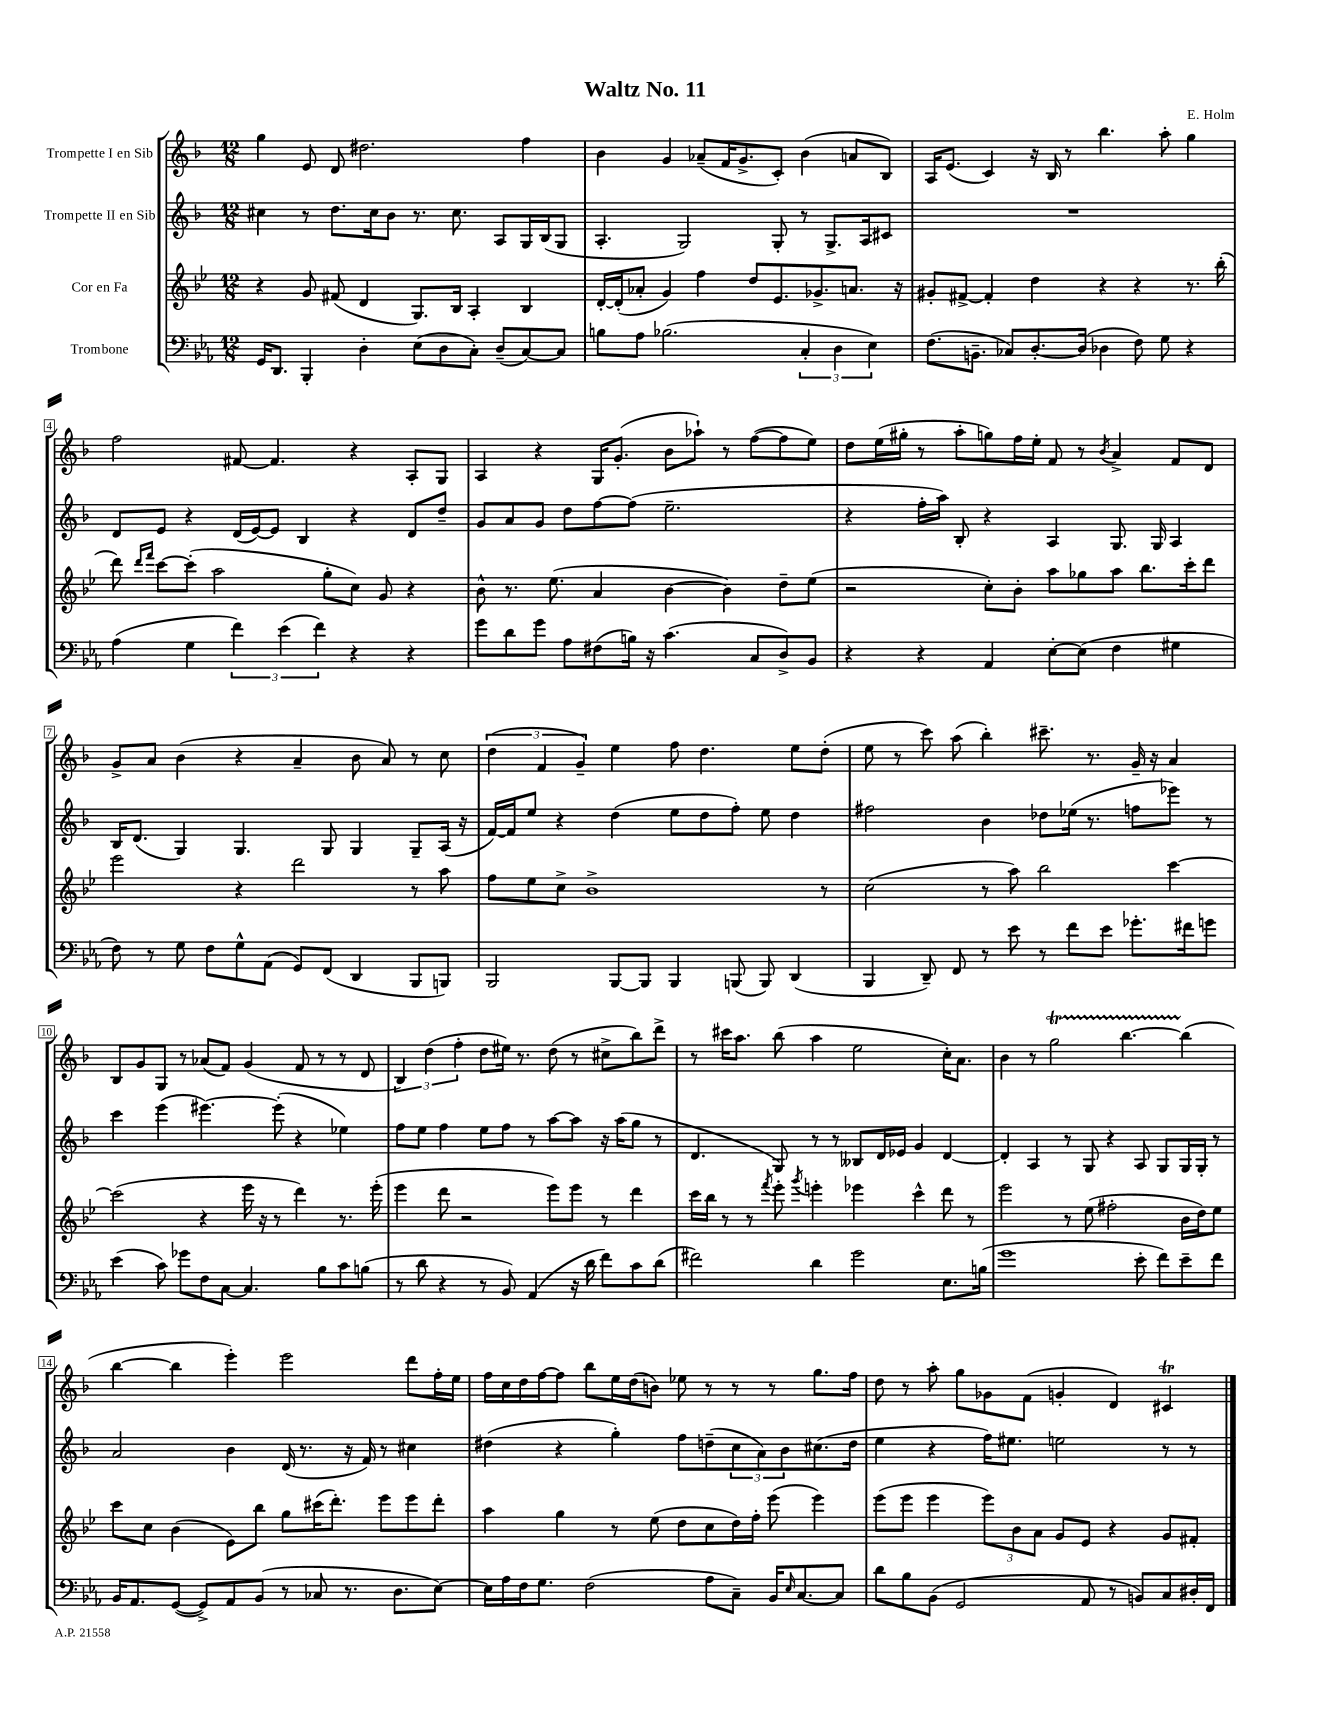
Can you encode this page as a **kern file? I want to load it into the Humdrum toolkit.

**kern	**kern	**kern	**kern
*staff4	*staff3	*staff2	*staff1
*clefF4	*clefG2	*clefG2	*clefG2
*k[b-e-a-]	*k[b-e-]	*k[b-]	*k[b-]
*M12/8	*M12/8	*M12/8	*M12/8
16GG/LK	4r	4cc#\	4gg\
8.DD/J	.	.	.
4BBB-'/	8g/	8r	8e/
.	(8f#/	8.dd\L	8d/
4D'\	4d/	.	2.dd#\
.	.	16cc#\k	.
.	.	8b-\J	.
(8E-\L	8.G/L)	8.r	.
8D\	.	.	.
.	16B-/Jk	8.cc#\	.
8C'\J)	4A'/	.	.
(8D~/L	.	8A/L	.
[8C/)	4B-/	16G/L	4ff\
.	.	(16B-/J	.
8C/]J	.	8G/J	.
=	=	=	=
8B\L	[16d'/LL	4.A'/	4b-\
.	(16d'/]J	.	.
8A-\J	8a-'/J	.	.
(2.B-\	4g/)	.	4g/
.	.	2G/)	.
.	4ff\	.	(8a-~/L
.	.	.	16f/K
.	.	.	8.g^/
.	8dd/L	.	.
.	8.e-/	8G'/	8c'/J)
6C'/	.	8r	(4b-\
.	8.g-^/	.	.
.	.	8.G^/L	.
6D\	.	.	.
.	8.a/J	.	8a/L
.	.	16A/k	.
6E-\)	.	.	.
.	.	8c#/J	8B-/J)
.	16r	.	.
=	=	=	=
(8.F\L	8g#'/L	1.r	16A/LK
.	.	.	(8.e/J
.	[8f#^/J	.	.
8.BB~\J	.	.	.
.	4f#'/]	.	4c/)
8C-/L)	.	.	.
[8.D'/	4dd\	.	16r
.	.	.	16B-/
.	.	.	8r
(16D/]Jk	.	.	.
4D-\	4r	.	4.bb-\
8F\)	4r	.	.
8G\	.	.	8aa'\
4r	8.r	.	4gg\
.	(16bb-'\	.	.
=	=	=	=
(4A-\	8ddd\)	8d/L	2ff\
.	16qqddd/LL	.	.
.	16qqfff/JJ	.	.
.	[8ccc\L	8e/J	.
4G\	(8ccc'\]J	4r	.
.	2aa\	.	.
6f\)	.	(16d/LL	[8f#/
.	.	[16e/J)	.
.	.	8e/]J	4.f#/]
(6e-\	.	.	.
.	.	4B-/	.
6f\)	.	.	.
.	8gg'\L	.	.
4r	8cc\J)	4r	4r
.	8g/	.	.
4r	4r	8d/L	8A'/L
.	.	8dd~/J	8G/J
=	=	=	=
8g\L	8b-^^\	8g/L	4A/
8d\	8.r	8a/	.
8g\J	.	8g/J	4r
.	(8.ee-\	.	.
8A-\L	.	8dd\L	.
(8F#\	4a/	[8ff\	16G/LK
.	.	.	(8.g'/J
16B\Jk)	.	(8ff\]J	.
16r	.	.	.
(4.c\	[4b-\	2.ee~\	8b-\L
.	.	.	8aa-`\J)
.	4b-\])	.	8r
8C/L	.	.	([8ff\L
8D^/)	8dd~\L	.	8ff\]
8BB-/J	(8ee-\J	.	8ee\J)
=	=	=	=
4r	2r	4r	8dd\L
.	.	.	(16ee\L
.	.	.	16gg#'\JJ
4r	.	16ff'\LL	8r
.	.	16aa\JJ)	.
.	.	8B-'/	8aa'\L
4AA-/	8cc'\L)	4r	8gg\)
.	8b-'\J	.	16ff\L
.	.	.	16ee'\JJ
[8E-'\L	8aa\L	4A/	8f/
(8E-\]J	8gg-\	.	8r
.	.	.	8qb-/
4F\	8aa\J	8.G/	4a^/
.	8.bb-\L	.	.
.	.	16G/	.
4G#\	.	4A/	8f/L
.	16ccc'\k	.	.
.	8ddd\J	.	8d/J
=	=	=	=
8F\)	2eee-\	16B-/LK	8g^/L
.	.	(8.d/J	.
8r	.	.	8a/J
8G\	.	4G/)	(4b-\
8F\L	.	.	.
8G^^\	4r	4.G/	4r
(8AA-\J	.	.	.
8GG/L)	2ddd\	.	4a~/
(8FF/J	.	8G/	.
4DD/	.	4G/	8b-\
.	.	.	8a/)
8BBB-/L	8r	8G~/L	8r
8BBB/J)	8aa\	(16A/Jk	8cc\
.	.	16r	.
=	=	=	=
2BBB-/	8ff\L	[16f/LL)	(6dd\
.	.	16f/]J	.
.	8ee-\	8ee/J	.
.	.	.	6f/
.	8cc^\J	4r	.
.	.	.	6g~/)
.	1b-^	.	.
[8BBB-/L	.	(4dd\	4ee\
8BBB-/]J	.	.	.
4BBB-/	.	8ee\L	8ff\
.	.	8dd\	4.dd\
(8BBB/	.	8ff'\J)	.
8BBB/)	.	8ee\	.
(4DD/	.	4dd\	8ee\L
.	8r	.	(8dd'\J
=	=	=	=
4BBB-/	(2cc\	2ff#\	8ee\
.	.	.	8r
8DD~/)	.	.	8ccc\)
8FF/	.	.	(8aa\
8r	8r	4b-\	4bb-'\)
8e-\	8aa\)	.	.
8r	2bb-\	8dd-\L	8.ccc#~\
8f\L	.	(16ee-\Jk	.
.	.	8.r	8.r
8e-\J	.	.	.
8.g-'\L	.	8ff\L	16g~/
.	.	.	16r
.	[4ccc\	8eee-\J)	4a/
16f#\k	.	.	.
8g\J	.	8r	.
=	=	=	=
(4e-\	(2ccc\]	4ccc\	8B-/L
.	.	.	8g/
8c\)	.	(4eee\	8G/J
8g-\L	.	.	8r
8F\	4r	[4.eee#\)	(8a-/L
[8C\J	.	.	8f/J)
4.C/]	16eee-\	.	(4g/
.	16r	.	.
.	8r	(8eee#'\]	.
.	4ddd\)	4r	8f/
8B-\L	.	.	8r
8c\	8.r	4ee-\)	8r
(8B\J	.	.	8d/
.	(16eee-'\	.	.
=	=	=	=
8r	4eee-\	8ff\L	6B-/)
8d\	.	8ee\J	.
.	.	.	(6dd\
4r	8ddd\	4ff\	.
.	.	.	6ff'\
.	2r	.	.
8r	.	8ee\L	8dd\L
8BB-/)	.	8ff\J	16ee#\Jk)
.	.	.	8.r
(4AA-/	.	8r	.
.	8eee-\L)	[8aa\L	(8dd\
16r	8eee-\J	8aa\]J	8r
16d\	.	.	.
8f\L)	8r	16r	8cc#^\L
.	.	(16aa\LK	.
8c\	4ddd\	8gg\J	8bb-\)
(8d\J	.	8r	8ddd^\J
=	=	=	=
2f#\)	16ccc\LL	4.d/	8r
.	16bb-\JJ	.	.
.	8r	.	16ccc#\LK
.	.	.	8.aa\J
.	8r	.	.
.	8qfff/	.	.
.	8eee-'\	8G/)	(8bb-\
.	8qggg/	.	.
4d\	4eee'\	8r	4aa\
.	.	8r	.
2g\	4eee-\	8B--/L	2ee\
.	.	16d/L	.
.	.	16e-/JJ	.
.	4ccc^^\	4g/	.
8.E-\L	8ddd\	[4d/	16cc'\LK)
.	.	.	8.a\J
.	8r	.	.
(16B\Jk	.	.	.
=	=	=	=
1g	2eee-\	4d'/]	4b-\
.	.	4A/	8r
.	.	.	2gg\
.	8r	8r	.
.	(8ee-\	8G/	.
.	2ff#'\	4r	.
.	.	.	[4.bb-\
8e-'\	.	8A/	.
8f\L)	.	8G/L	.
8e-~\	16b-\LL	16G/L	(4bb-\]
.	16dd\J)	16G'/JJ	.
8f\J	8ee-\J	8r	.
=	=	=	=
16BB-/LK	8ccc\L	2a/	[4bb-\
8.AA-/	.	.	.
.	8cc\J	.	.
([8GG/J	(4b-\	.	4bb-\]
8GG^/]L)	.	.	.
8AA-/	8e-\L)	4b-\	4eee'\)
(8BB-/J	8bb-\J	.	.
8r	8gg\L	(16d/	2eee\
.	.	8.r	.
8C-/	(16ccc#\K	.	.
.	8.ddd'\J)	.	.
8.r	.	16r	.
.	.	16f/)	.
.	8eee-\L	8r	.
8.D\L	.	.	.
.	8eee-\	4cc#\	8ddd\L
[8E-\J)	8ddd'\J	.	16ff'\L
.	.	.	16ee\JJ
=	=	=	=
16E-\]LL	4aa\	(4dd#\	16ff\LL
16A-\	.	.	16cc\
16F\J	.	.	16dd\
8.G\J	.	.	[16ff\J
.	4gg\	4r	8ff\]J
(2F\	.	.	8bb-\L
.	8r	4gg'\)	16ee\L
.	.	.	(16dd\J
.	(8ee-\	.	8b\J)
.	8dd\L	8ff\L	8ee-\
8A-\L	8cc\	(8dd~\	8r
8C~\J)	16dd\L)	12cc\	8r
.	16ff'\JJ	.	.
.	.	12a\)	.
16BB-/LK	(8eee-\	.	8r
.	.	12b-\	.
16qqE-/	.	.	.
[8.C/	.	.	.
.	4eee-\)	(8.cc#\	8.gg\L
8C/]J	.	.	.
.	.	16dd\Jk	16ff\Jk
=	=	=	=
8d\L	(8eee-\L	4ee\	8dd\
8B-\	8eee-\J	.	8r
(8BB-\J	4eee-\	4r	8aa'\
2GG/	.	.	8gg\L
.	12eee-\L)	16ff\LK)	8g-\
.	.	8.ee#\J	.
.	12b-\	.	.
.	.	.	(8f\J
.	12a\J	.	.
.	8g/L	2ee\	4g'/
8AA-/	8e-/J	.	.
8r	4r	.	4d/)
8BB/L)	.	.	.
8C/	8g/L	8r	4c#/
16D#'/L	8f#'/J	8r	.
16FF/JJ	.	.	.
==	==	==	==
*-	*-	*-	*-
